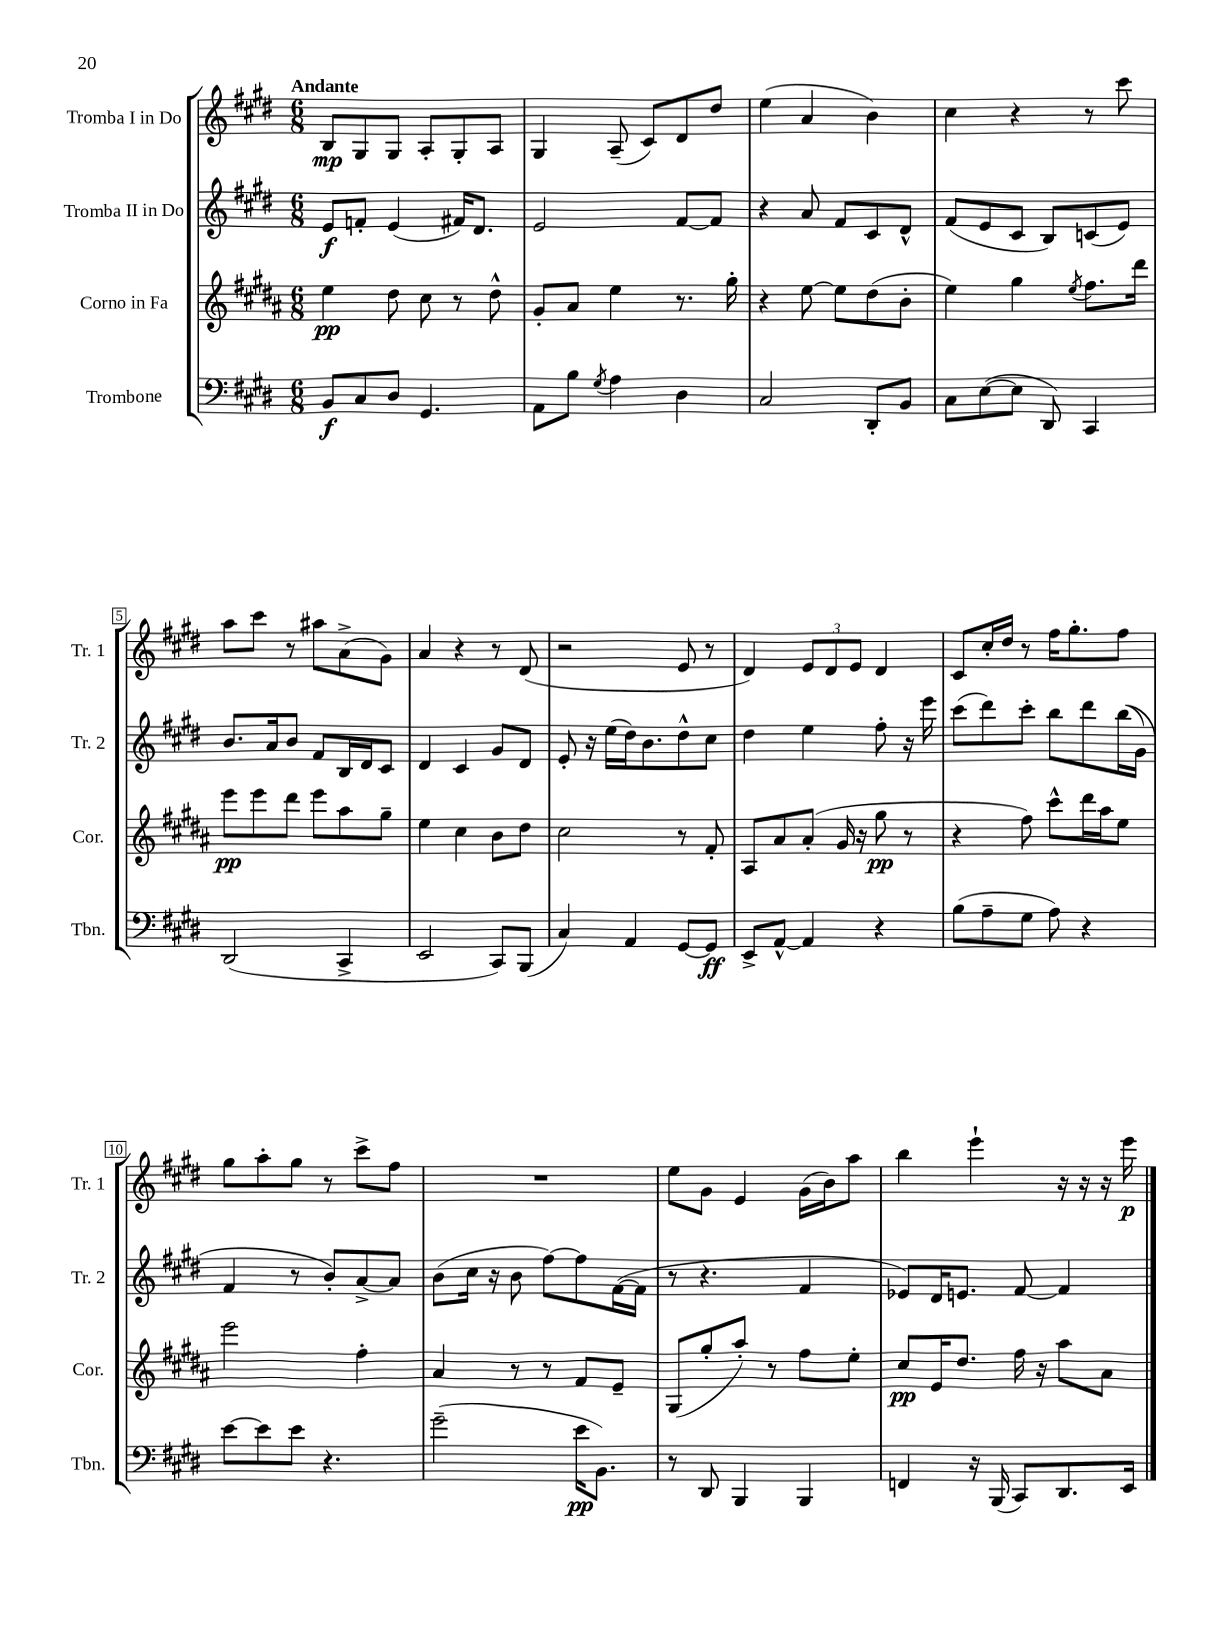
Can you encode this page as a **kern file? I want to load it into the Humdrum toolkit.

**kern	**dynam	**kern	**dynam	**kern	**dynam	**kern	**dynam
*part4	*part4	*part3	*part3	*part2	*part2	*part1	*part1
*staff4	*staff4	*staff3	*staff3	*staff2	*staff2	*staff1	*staff1
*I"Trombone	*	*I"Corno in Fa	*	*I"Tromba II in Do	*	*I"Tromba I in Do	*
*I'Tbn.	*	*I'Cor.	*	*I'Tr. 2	*	*I'Tr. 1	*
*clefF4	*	*clefG2	*	*clefG2	*	*clefG2	*
*k[f#c#g#d#]	*	*k[f#c#g#d#a#]	*	*k[f#c#g#d#]	*	*k[f#c#g#d#]	*
*M6/8	*	*M6/8	*	*M6/8	*	*M6/8	*
=1	=1	=1	=1	=1	=1	=1	=1
!	!	!	!	!	!	!LO:TX:a:B:t=Andante	!
8BB/L	f	4ee\	pp	8e/L	f	8B/L	mp
8C#/	.	.	.	8fn'/J	.	8G#/	.
8D#/J	.	8dd#\	.	(4e/	.	8G#/J	.
4.GG#/	.	8cc#\	.	.	.	8A'/L	.
.	.	8r	.	16f#X/KL)	.	8G#'/	.
.	.	.	.	8.d#/J	.	.	.
.	.	8dd#^^\	.	.	.	8A/J	.
=2	=2	=2	=2	=2	=2	=2	=2
8AA\L	.	8g#'/L	.	2e/	.	4G#/	.
8B\J	.	8a#/J	.	.	.	.	.
8qG#/	.	.	.	.	.	.	.
4A\	.	4ee\	.	.	.	(8A~/	.
.	.	.	.	.	.	8c#/L)	.
4D#\	.	8.r	.	[8f#/L	.	8d#/	.
.	.	.	.	8f#/J]	.	8dd#/J	.
.	.	16gg#'\	.	.	.	.	.
=3	=3	=3	=3	=3	=3	=3	=3
2C#/	.	4r	.	4r	.	(4ee\	.
.	.	[8ee\	.	8a/	.	4a/	.
.	.	8ee\L]	.	8f#/L	.	.	.
8DD#'/L	.	(8dd#\	.	8c#/	.	4b\)	.
8BB/J	.	8b'\J	.	8d#^^/J	.	.	.
=4	=4	=4	=4	=4	=4	=4	=4
8C#\L	.	4ee\)	.	(8f#/L	.	4cc#\	.
([8E\	.	.	.	8e/	.	.	.
8E\J]	.	4gg#\	.	8c#/J	.	4r	.
8DD#/)	.	.	.	8B/L)	.	.	.
.	.	8qee/	.	.	.	.	.
4CC#/	.	8.ff#\L	.	(8cn/	.	8r	.
.	.	.	.	8e/J)	.	8ccc#\	.
.	.	16ddd#\Jk	.	.	.	.	.
!!LO:LB:g=z
=5	=5	=5	=5	=5	=5	=5	=5
(2DD#/	.	8eee\L	pp	8.b/L	.	8aa\L	.
.	.	8eee\	.	.	.	8ccc#\J	.
.	.	.	.	16a/k	.	.	.
.	.	8ddd#\J	.	8b/J	.	8r	.
.	.	8eee\L	.	8f#/L	.	8aa#X\L	.
4CC#^/	.	8aa#\	.	16B/L	.	(8a^\	.
.	.	.	.	16d#/J	.	.	.
.	.	8gg#~\J	.	8c#/J	.	8g#\J)	.
=6	=6	=6	=6	=6	=6	=6	=6
2EE/	.	4ee\	.	4d#/	.	4a/	.
.	.	4cc#\	.	4c#/	.	4r	.
8CC#/L)	.	8b\L	.	8g#/L	.	8r	.
(8BBB/J	.	8dd#\J	.	8d#/J	.	(8d#/	.
=7	=7	=7	=7	=7	=7	=7	=7
4C#/)	.	2cc#\	.	8e'/	.	2r	.
.	.	.	.	16r	.	.	.
.	.	.	.	(16ee\LL	.	.	.
4AA/	.	.	.	16dd#\J)	.	.	.
.	.	.	.	8.b\	.	.	.
[8GG#/L	.	8r	.	8dd#^^\	.	8e/	.
8GG#/J]	ff	8f#'/	.	8cc#\J	.	8r	.
=8	=8	=8	=8	=8	=8	=8	=8
8EE^/L	.	8A#/L	.	4dd#\	.	4d#/)	.
[8AA^^/J	.	8a#/	.	.	.	.	.
4AA/]	.	(8a#'/J	.	4ee\	.	12e/L	.
.	.	.	.	.	.	12d#/	.
.	.	16g#/	.	.	.	.	.
.	.	.	.	.	.	12e/J	.
.	.	16r	.	.	.	.	.
4r	.	8gg#\	pp	8ff#'\	.	4d#/	.
.	.	8r	.	16r	.	.	.
.	.	.	.	16eee\	.	.	.
=9	=9	=9	=9	=9	=9	=9	=9
(8B\L	.	4r	.	(8ccc#\L	.	8c#/L	.
8A~\	.	.	.	8ddd#\)	.	16cc#'/L	.
.	.	.	.	.	.	16dd#/JJ	.
8G#\J	.	8ff#\)	.	8ccc#'\J	.	8r	.
8A\)	.	8ccc#^^\L	.	8bb\L	.	16ff#\KL	.
.	.	.	.	.	.	8.gg#'\	.
4r	.	16ddd#\L	.	8ddd#\	.	.	.
.	.	16aa#\J	.	.	.	.	.
.	.	8ee\J	.	((16bb\L	.	8ff#\J	.
.	.	.	.	16g#\JJ)	.	.	.
!!LO:LB:g=z
=10	=10	=10	=10	=10	=10	=10	=10
[8e\L	.	2eee\	.	4f#/	.	8gg#\L	.
8e\]	.	.	.	.	.	8aa'\	.
8e\J	.	.	.	8r	.	8gg#\J	.
4.r	.	.	.	8b'/L)	.	8r	.
.	.	4ff#'\	.	[8a^/	.	8ccc#^\L	.
.	.	.	.	8a/J]	.	8ff#\J	.
=11	=11	=11	=11	=11	=11	=11	=11
(2g#~\	.	4a#/	.	(8b\L	.	2.r	.
.	.	.	.	16cc#\Jk	.	.	.
.	.	.	.	16r	.	.	.
.	.	8r	.	8b\	.	.	.
.	.	8r	.	[8ff#\L)	.	.	.
16e\KL	pp	8f#/L	.	8ff#\]	.	.	.
8.BB\J)	.	.	.	.	.	.	.
.	.	8e~/J	.	([16f#\L	.	.	.
.	.	.	.	16f#\JJ]	.	.	.
=12	=12	=12	=12	=12	=12	=12	=12
8r	.	(8G#/L	.	8r	.	8ee\L	.
8DD#/	.	8gg#'/	.	4.r	.	8g#\J	.
4BBB/	.	8aa#'/J)	.	.	.	4e/	.
.	.	8r	.	.	.	.	.
4BBB/	.	8ff#\L	.	4f#/	.	(16g#\LL	.
.	.	.	.	.	.	16b\J)	.
.	.	8ee'\J	.	.	.	8aa\J	.
=13	=13	=13	=13	=13	=13	=13	=13
4FFn/	.	8cc#/L	pp	8e-X/L)	.	4bb\	.
.	.	16e/K	.	16d#/K	.	.	.
.	.	8.dd#/J	.	8.en/J	.	.	.
16r	.	.	.	.	.	4eee`\	.
(16BBB/	.	.	.	.	.	.	.
8CC#/L)	.	16ff#\	.	[8f#/	.	.	.
.	.	16r	.	.	.	.	.
8.DD#/	.	8aa#\L	.	4f#/]	.	16r	.
.	.	.	.	.	.	16r	.
.	.	8a#\J	.	.	.	16r	.
16EE/Jk	.	.	.	.	.	16eee\	p
==	==	==	==	==	==	==	==
*-	*-	*-	*-	*-	*-	*-	*-
